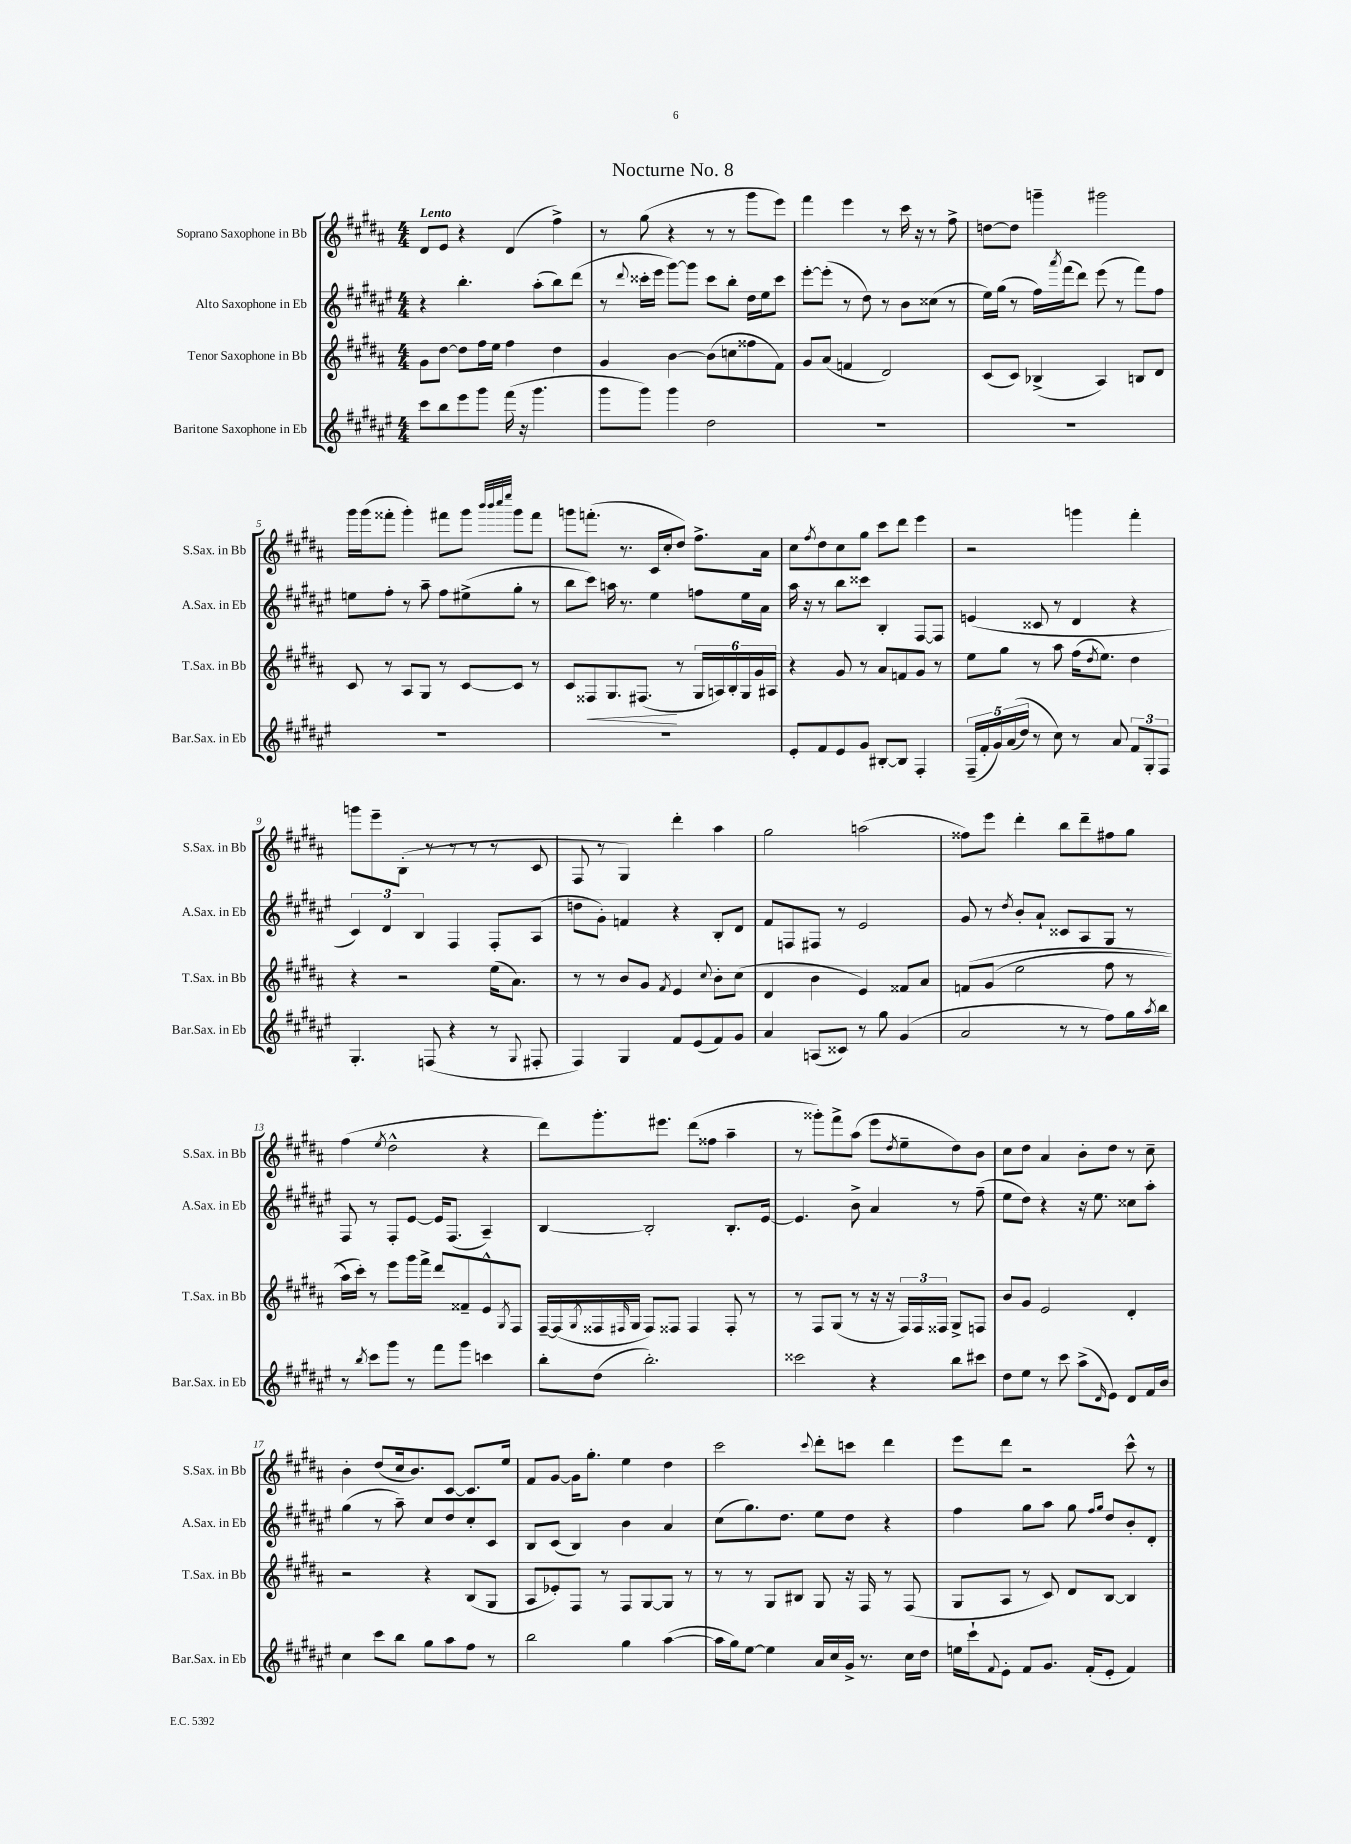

**kern	**kern	**kern	**kern
*staff4	*staff3	*staff2	*staff1
*clefG2	*clefG2	*clefG2	*clefG2
*k[f#c#g#d#a#e#]	*k[f#c#g#d#a#]	*k[f#c#g#d#a#e#]	*k[f#c#g#d#a#]
*M4/4	*M4/4	*M4/4	*M4/4
8ccc#	8g#	4r	8d#
8bb	[8dd#	.	8e
8eee#	8dd#]	4.bb'	4r
8ggg#	16ff#	.	.
.	16ee	.	.
(16fff#	4ff#	.	(4d#
16r	.	.	.
4.ggg#	.	(8aa#'	.
.	4dd#	8bb)	4ff#^)
.	.	(8ddd#	.
=	=	=	=
8ggg#	4g#	8r	8r
.	.	8qqddd#	.
8ggg#)	.	16ccc##'	(8gg#
.	.	16eee#	.
4ggg#	[4b	[8ggg#)	4r
.	.	8ggg#]	.
2dd#	(8b]	8ccc##	8r
.	8cc	8bb'	8r
.	8ff##	16dd#	8ggg#
.	.	16ee#	.
.	8f#)	8ccc##	8eee)
=	=	=	=
1r	8g#	[8eee#'	4fff#
.	(8a#	(8eee#']	.
.	4f	8r	4eee
.	.	8dd#)	.
.	2d#)	8r	8r
.	.	8b	16ccc#
.	.	.	16r
.	.	(8cc##	8r
.	.	8r	8ff#^
=	=	=	=
1r	(8c#	16ee#)	[8dd
.	.	(16gg#	.
.	8c#)	8r	8dd]
.	(4B-^	16ff#)	4ggg~
.	.	8qaaa#	.
.	.	(16fff#	.
.	.	8ddd#)	.
.	4A#)	(8eee#	2ggg#
.	.	8r	.
.	8B	8fff#)	.
.	8d#	8ff#	.
=	=	=	=
1r	8c#	8ee	16ggg#
.	.	.	(16ggg#
.	8r	8ff#'	8fff##'
.	8A#	8r	4ggg#')
.	8G#	8aa#~	.
.	8r	8ff#	8fff#
.	[8c#	(8ee#^	8ggg#
.	.	.	32qqbbb
.	.	.	32qqbbb
.	.	.	32qqcccc#
.	.	.	32qqeeee
.	8c#]	8gg#'	8ggg#
.	8r	8r	8fff#
=	=	=	=
1r	8c#	8bb	8ggg
.	8F##	8ccc#)	(8.fff'
.	8.G#	16aa	.
.	.	8.r	8.r
.	(8.F#	.	.
.	.	4ee#	16c#
.	.	.	16cc#'
.	8r	.	8dd#)
.	24G#	8ff	8.ff#^
.	24A)	.	.
.	24B'	.	.
.	24G#	16ee#	.
.	24g#	.	.
.	.	16a#	16a#
.	24A#	.	.
=	=	=	=
8e#'	4r	16aa#	8cc#
.	.	16r	.
.	.	.	8qff#
8f#	.	8r	8dd#
8e#	8g#	8bb	8cc#
8g#	8r	8ccc##	8gg#
[8B#'	8a#	4B'	8ccc#
8B#]	8f	.	8ddd#
4F#'	8g#	[8F#	4eee
.	8r	8F#]	.
=	=	=	=
(20F#~	8ee	(4e	2r
20f#'	.	.	.
20g#)	.	.	.
.	8gg#	.	.
&((20a#	.	.	.
20dd#)	.	.	.
8r	8r	8c##	.
8cc#&)	8aa#	8r	.
8r	(16ff#	4d#	4ggg
.	8qdd#	.	.
.	8.ee)	.	.
8a#	.	.	.
12f#	4dd#	4r	4fff#'
12G#'	.	.	.
12F#	.	.	.
=	=	=	=
4.G#'	4r	6c#)	8ggg
.	.	.	8eee~
.	.	6d#	.
.	2r	.	(8B'
.	.	6B	.
(8F	.	.	8r
4r	.	4F#	8r
.	.	.	8r
8r	(16ee	8F#'	8r
.	8.a#)	.	.
8qqG#	.	.	.
8F#'	.	(8A#	8c#
=	=	=	=
4F#)	8r	8dd	8F#
.	8r	8g#')	8r
4G#	8b	4f	4G#)
.	8g#	.	.
.	8qf#	.	.
8f#	4e	4r	4ddd#'
(8e#	.	.	.
.	8qqcc#	.	.
8f#)	8b'	8B'	4aa#
8g#	(8cc#	8d#	.
=	=	=	=
4a#	4d#	8f#	2gg#
.	.	8F	.
(8A	4b	8F#	.
8c##)	.	8r	.
8r	4e)	2e#	(2aa
8gg#	.	.	.
(4g#	8f##	.	.
.	8a#	.	.
=	=	=	=
2a#	&(8f	8g#	8ff##)
.	(8g#	8r	8eee
.	.	8qdd#	.
.	2ee	8b'	4ddd#'
.	.	8a#`	.
8r	.	8c##	8bb
8r	.	8A#	8ddd#~
8ff#)	8ff#	8G#	8ff#
16gg#	8r	8r	8gg#
8qaa#	.	.	.
16bb	.	.	.
=	=	=	=
8r	16aa#)	8F#	(4ff#
.	16ccc#'&)	.	.
8qbb	.	.	.
8ccc#	8r	8r	.
.	.	.	8qee
8ggg#	8eee	8F#'	2dd#^^
8r	16ggg#	[8e#	.
.	16fff#^	.	.
8fff#	8ddd#	16e#]	.
.	.	(8.F#	.
8ggg#	8f##~	.	.
4ccc	8e^^	4A#~)	4r
.	8qG#	.	.
.	8F#	.	.
=	=	=	=
8bb'	[16F#~	[4B	8ddd#)
.	(16F#]	.	.
.	8qG#	.	.
(8dd#	16F##	.	8.ggg#'
.	16qqF#	.	.
.	16G#	.	.
2.bb')	8F#)	2B']	.
.	.	.	8.eee#
.	8F##	.	.
.	4F##	.	(8ddd#
.	.	.	8ff##
.	8F##'	8.B'	4aa#~
.	8r	.	.
.	.	[16e#	.
=	=	=	=
2ccc##	8r	4.e#]	8r
.	8F#	.	8ggg##')
.	(8G#	.	8fff#^
.	8r	8b^	(8aa#
4r	16r	4a#	8eee
.	16r	.	.
.	.	.	8qdd#
.	24F#)	.	8ee~
.	24F#	.	.
.	24F##	.	.
8bb	8G#^	8r	8dd#)
8ccc#	8F	(8ff#~	8b
=	=	=	=
8dd#	8b	8ee#	8cc#
8ee#	8g#	8dd#)	8dd#
8r	2e	4r	4a#
8ccc#	.	.	.
(8aa#^	.	16r	8b'
.	.	8.ee#	.
16qqd#	.	.	.
8e#)	.	.	8dd#
8d#	4d#'	8cc##	8r
16f#	.	8aa#'	8cc#~
16b	.	.	.
=	=	=	=
4cc#	2r	(4gg#	4b'
8ccc#	.	8r	(8dd#
8bb	.	8aa#~)	16cc#
.	.	.	8.b)
8gg#	4r	8cc#	.
8aa#	.	8dd#	[8c#
8ff#	(8B	8cc#'	8.c#]
8r	8G#	8c#	.
.	.	.	16ee
=	=	=	=
2bb	8A#	8B	8f#
.	8e-')	(8c#	[8g#
.	8F#	4B)	16g#]
.	.	.	8.gg#'
.	8r	.	.
4gg#	8F#	4b	4ee
.	[8G#	.	.
([4aa#	8G#]	4a#	4dd#
.	8r	.	.
=	=	=	=
16aa#]	8r	(8cc#	2ccc#
16gg#)	.	.	.
[8ee#	8r	8.gg#)	.
4ee#]	8G#	.	.
.	.	8.dd#	.
.	8B#	.	.
.	.	.	8qqccc#
16a#	8G#	8ee#	8ddd#'
16cc#	.	.	.
16g#^	16r	8dd#	8ccc
8.r	16F#	.	.
.	8r	4r	4ddd#
16cc#	(8F#	.	.
16dd#	.	.	.
=	=	=	=
16ee	8G#	4ff#	8eee
16ccc#`	.	.	.
8qqf#	.	.	.
8e#'	8A#	.	8ddd#
8f#	8r	8gg#	2r
8.g#	8c#)	8aa#	.
.	8d#	8gg#	.
(16f#'	.	.	.
.	.	16qqff#	.
.	.	16qqgg#	.
8e#'	[8B	8dd#	.
4f#)	4B]	8b'	8ccc#^^
.	.	8d#'	8r
==	==	==	==
*-	*-	*-	*-
